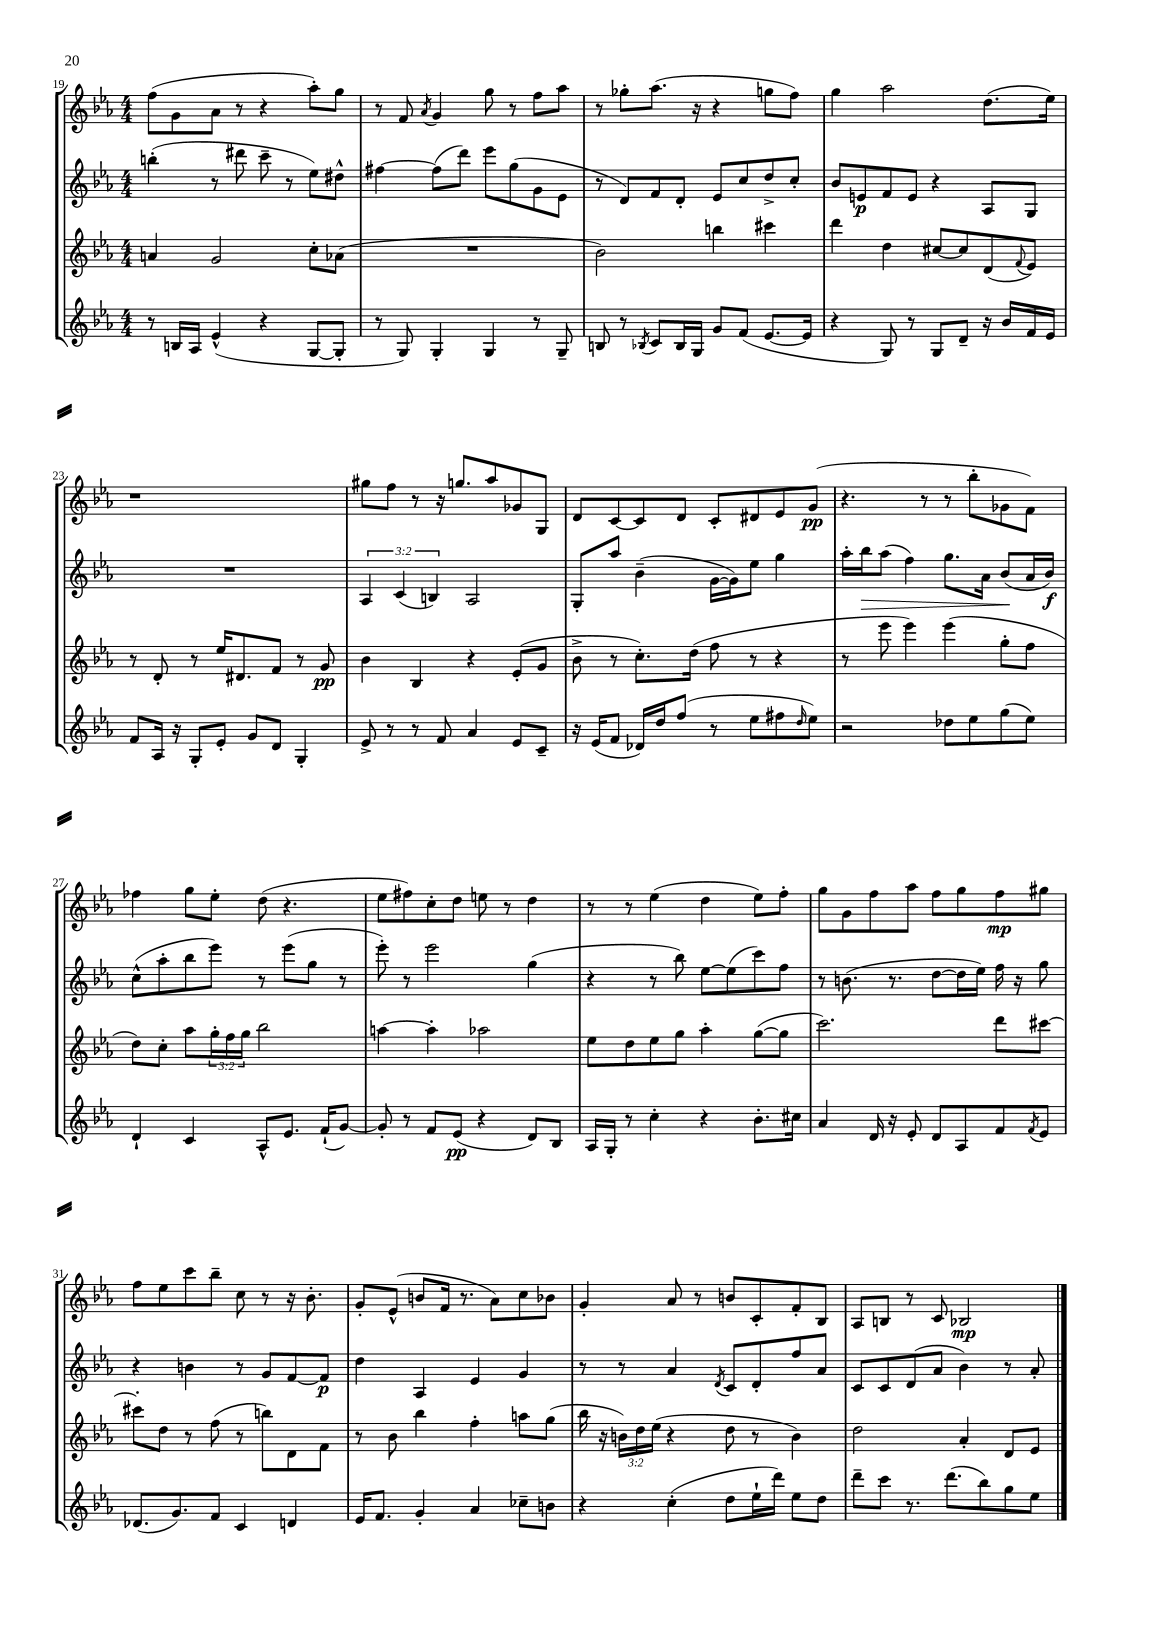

**kern	**dynam	**kern	**dynam	**kern	**dynam	**kern	**dynam
*part4	*part4	*part3	*part3	*part2	*part2	*part1	*part1
*staff4	*staff4	*staff3	*staff3	*staff2	*staff2	*staff1	*staff1
*clefG2	*	*clefG2	*	*clefG2	*	*clefG2	*
*k[b-e-a-]	*	*k[b-e-a-]	*	*k[b-e-a-]	*	*k[b-e-a-]	*
*M4/4	*	*M4/4	*	*M4/4	*	*M4/4	*
=19	=19	=19	=19	=19	=19	=19	=19
8r	.	4an/	.	(4bbn'\	.	(8ff\L	.
16Bn/LL	.	.	.	.	.	8g\	.
16A-/JJ	.	.	.	.	.	.	.
(4e-^^/	.	2g/	.	8r	.	8a-\J	.
.	.	.	.	8ddd#X\	.	8r	.
4r	.	.	.	8ccc~\	.	4r	.
.	.	.	.	8r	.	.	.
[8G/L	.	8cc'\L	.	8ee-\L)	.	8aa-'\L)	.
8G'/J]	.	(8a-X\J	.	8dd#X^^\J	.	8gg\J	.
=20	=20	=20	=20	=20	=20	=20	=20
8r	.	1r	.	[4ff#X\	.	8r	.
8G/)	.	.	.	.	.	8f/	.
.	.	.	.	.	.	8qa-/	.
4G'/	.	.	.	(8ff#\L]	.	4g/	.
.	.	.	.	8ddd\J)	.	.	.
4G/	.	.	.	8eee-\L	.	8gg\	.
.	.	.	.	(8gg\	.	8r	.
8r	.	.	.	8g\	.	8ff\L	.
8G~/	.	.	.	8e-\J	.	8aa-\J	.
=21	=21	=21	=21	=21	=21	=21	=21
8Bn/	.	2b-\)	.	8r	.	8r	.
8r	.	.	.	8d/L)	.	8gg-X'\L	.
8qB-X/	.	.	.	.	.	.	.
8c/L	.	.	.	8f/	.	(8.aa-\J	.
16B-/L	.	.	.	8d'/J	.	.	.
16G/JJ	.	.	.	.	.	16r	.
8g/L	.	4bbn\	.	8e-/L	.	4r	.
(8f/J	.	.	.	8cc/	.	.	.
[8.e-/L	.	4ccc#X\	.	8dd^/	.	8ggn\L	.
.	.	.	.	8cc'/J	.	8ff\J)	.
16e-/Jk]	.	.	.	.	.	.	.
=22	=22	=22	=22	=22	=22	=22	=22
4r	.	4ddd\	.	8b-/L	.	4gg\	.
.	.	.	.	8en/	p	.	.
8G/)	.	4dd\	.	8f/	.	2aa-\	.
8r	.	.	.	8e/J	.	.	.
8G/L	.	[8cc#X/L	.	4r	.	.	.
8d~/J	.	8cc#/]	.	.	.	.	.
16r	.	(8d/	.	8A-/L	.	(8.dd\L	.
16b-/LL	.	.	.	.	.	.	.
.	.	8qqf/	.	.	.	.	.
16f/	.	8e-/J)	.	8G/J	.	.	.
16e-/JJ	.	.	.	.	.	16ee-\Jk)	.
!!LO:LB:g=z
=23	=23	=23	=23	=23	=23	=23	=23
8f/L	.	8r	.	1r	.	1r	.
16A-/Jk	.	8d'/	.	.	.	.	.
16r	.	.	.	.	.	.	.
8G'/L	.	8r	.	.	.	.	.
8e-'/J	.	16ee-/KL	.	.	.	.	.
.	.	8.d#X/	.	.	.	.	.
8g/L	.	.	.	.	.	.	.
8d/J	.	8f/J	.	.	.	.	.
4G'/	.	8r	.	.	.	.	.
.	.	8g/	pp	.	.	.	.
=24	=24	=24	=24	=24	=24	=24	=24
8e-^/	.	4b-\	.	6A-/	.	8gg#X\L	.
8r	.	.	.	.	.	8ff\J	.
.	.	.	.	(6c/	.	.	.
8r	.	4B-/	.	.	.	8r	.
.	.	.	.	6Bn/)	.	.	.
8f/	.	.	.	.	.	16r	.
.	.	.	.	.	.	8.ggn/L	.
4a-/	.	4r	.	2A-/	.	.	.
.	.	.	.	.	.	8aa-/	.
8e-/L	.	(8e-'/L	.	.	.	8g-X/	.
8c~/J	.	8g/J	.	.	.	8G/J	.
=25	=25	=25	=25	=25	=25	=25	=25
16r	.	8b-^\	.	8G'/L	.	8d/L	.
(16e-/KL	.	.	.	.	.	.	.
8f/J	.	8r	.	8aa-/J	.	[8c/	.
16d-X/LL)	.	8.cc'\L)	.	(4b-~\	.	8c/]	.
16dd/J	.	.	.	.	.	.	.
(8ff/J	.	.	.	.	.	8d/J	.
.	.	(16dd\Jk	.	.	.	.	.
8r	.	8ff\	.	[16g\LL	.	8c'/L	.
.	.	.	.	16g\J])	.	.	.
8ee-\L	.	8r	.	8ee-\J	.	8d#X/	.
8ff#X\	.	4r	.	4gg\	.	8e-/	.
16qqdd/	.	.	.	.	.	.	.
8ee-\J)	.	.	.	.	.	(8g/J	pp
=26	=26	=26	=26	=26	=26	=26	=26
2r	.	8r	.	16aa-'\LL	.	4.r	.
!	!	!	!	!	!LO:HP:b	!	!
.	.	.	.	16bb-\J	>	.	.
.	.	8eee-\	.	(8aa-\J	.	.	.
.	.	4eee-\)	.	4ff\)	.	.	.
.	.	.	.	.	.	8r	.
8dd-X\L	.	(4eee-\	.	8.gg\L	.	8r	.
8ee-\	.	.	.	.	.	8bb-'\L	.
.	.	.	.	16a-\Jk	.	.	.
(8gg\	.	8gg'\L	.	(8b-/L	.	8g-X\	.
8ee-\J)	.	8ff\J	.	16a-/L	]	8f\J)	.
.	.	.	.	16b-/JJ)	f	.	.
!!LO:LB:g=z
=27	=27	=27	=27	=27	=27	=27	=27
4d`/	.	8dd\L)	.	(8cc^^\L	.	4ff-X\	.
.	.	8cc'\J	.	8aa-'\	.	.	.
4c/	.	8aa-\L	.	8bb-\	.	8gg\L	.
.	.	24gg'\L	.	8eee-\J)	.	8ee-'\J	.
.	.	24ff\	.	.	.	.	.
.	.	24gg\JJ	.	.	.	.	.
8A-^^/L	.	2bb-\	.	8r	.	(8dd\	.
8.e-/J	.	.	.	(8eee-\L	.	4.r	.
.	.	.	.	8gg\J	.	.	.
(16f`/KL	.	.	.	.	.	.	.
[8g/J)	.	.	.	8r	.	.	.
=28	=28	=28	=28	=28	=28	=28	=28
8g'/]	.	[4aan\	.	8eee-'\)	.	8ee-\L	.
8r	.	.	.	8r	.	8ff#X\)	.
8f/L	.	4aa'\]	.	2eee-\	.	8cc'\	.
(8e-/J	pp	.	.	.	.	8dd\J	.
4r	.	2aa-X\	.	.	.	8een\	.
.	.	.	.	.	.	8r	.
8d/L)	.	.	.	(4gg\	.	4dd\	.
8B-/J	.	.	.	.	.	.	.
=29	=29	=29	=29	=29	=29	=29	=29
16A-/LL	.	8ee-\L	.	4r	.	8r	.
16G'/JJ	.	.	.	.	.	.	.
8r	.	8dd\	.	.	.	8r	.
4cc'\	.	8ee-\	.	8r	.	(4ee-\	.
.	.	8gg\J	.	8bb-\)	.	.	.
4r	.	4aa-'\	.	[8ee-\L	.	4dd\	.
.	.	.	.	(8ee-\]	.	.	.
8.b-'\L	.	([8gg\L	.	8ccc\)	.	8ee-\L)	.
.	.	8gg\J]	.	8ff\J	.	8ff'\J	.
16cc#X\Jk	.	.	.	.	.	.	.
=30	=30	=30	=30	=30	=30	=30	=30
4a-/	.	2.ccc\)	.	8r	.	8gg\L	.
.	.	.	.	(8.bn\	.	8g\	.
16d/	.	.	.	.	.	8ff\	.
16r	.	.	.	8.r	.	.	.
8e-'/	.	.	.	.	.	8aa-\J	.
8d/L	.	.	.	[8dd\L	.	8ff\L	.
8A-/	.	.	.	16dd\L]	.	8gg\	.
.	.	.	.	16ee-\JJ)	.	.	.
8f/	.	8ddd\L	.	16ff\	.	8ff\	mp
.	.	.	.	16r	.	.	.
8qf/	.	.	.	.	.	.	.
8e-/J	.	[8ccc#X\J	.	8gg\	.	8gg#X\J	.
!!LO:LB:g=z
=31	=31	=31	=31	=31	=31	=31	=31
(8.d-X/L	.	8ccc#X'\L]	.	4r	.	8ff\L	.
.	.	8dd\J	.	.	.	8ee-\	.
8.g/)	.	.	.	.	.	.	.
.	.	8r	.	4bn\	.	8ccc\	.
8f/J	.	(8ff\	.	.	.	8bb-~\J	.
4c/	.	8r	.	8r	.	8cc\	.
.	.	8bbn\L)	.	8g/L	.	8r	.
4dn/	.	8d\	.	[8f/	.	16r	.
.	.	.	.	.	.	8.b-'\	.
.	.	8f\J	.	8f/J]	p	.	.
=32	=32	=32	=32	=32	=32	=32	=32
16e-/KL	.	8r	.	4dd\	.	8g'/L	.
8.f/J	.	.	.	.	.	.	.
.	.	8b-\	.	.	.	(8e-^^/J	.
4g'/	.	4bb-\	.	4A-/	.	8bn/L	.
.	.	.	.	.	.	16f/Jk	.
.	.	.	.	.	.	8.r	.
4a-/	.	4ff'\	.	4e-/	.	.	.
.	.	.	.	.	.	8a-\L)	.
8cc-X~\L	.	8aan\L	.	4g/	.	8cc\	.
8bn\J	.	(8gg\J	.	.	.	8b-X\J	.
=33	=33	=33	=33	=33	=33	=33	=33
4r	.	16bb-\	.	8r	.	4g'/	.
.	.	16r	.	.	.	.	.
.	.	24bn\LL)	.	8r	.	.	.
.	.	24dd\	.	.	.	.	.
.	.	(24ee-\JJ	.	.	.	.	.
(4cc'\	.	4r	.	4a-/	.	8a-/	.
.	.	.	.	.	.	8r	.
.	.	.	.	8qd/	.	.	.
8dd\L	.	8dd\	.	8c/L	.	8bn/L	.
16ee-`\L	.	8r	.	8d'/	.	8c'/	.
16ddd\JJ)	.	.	.	.	.	.	.
8ee-\L	.	4b\)	.	8ff/	.	8f'/	.
8dd\J	.	.	.	8a-/J	.	8B-/J	.
=34	=34	=34	=34	=34	=34	=34	=34
8ddd~\L	.	2dd\	.	8c/L	.	8A-/L	.
8ccc\J	.	.	.	8c/	.	8Bn/J	.
8.r	.	.	.	(8d/	.	8r	.
.	.	.	.	8a-/J	.	8c/	.
(8.ddd\L	.	.	.	.	.	.	.
.	.	4a-'/	.	4b-\)	.	2B-X/	mp
8bb-\)	.	.	.	.	.	.	.
8gg\	.	8d/L	.	8r	.	.	.
8ee-\J	.	8e-/J	.	8a-'/	.	.	.
==	==	==	==	==	==	==	==
*-	*-	*-	*-	*-	*-	*-	*-
